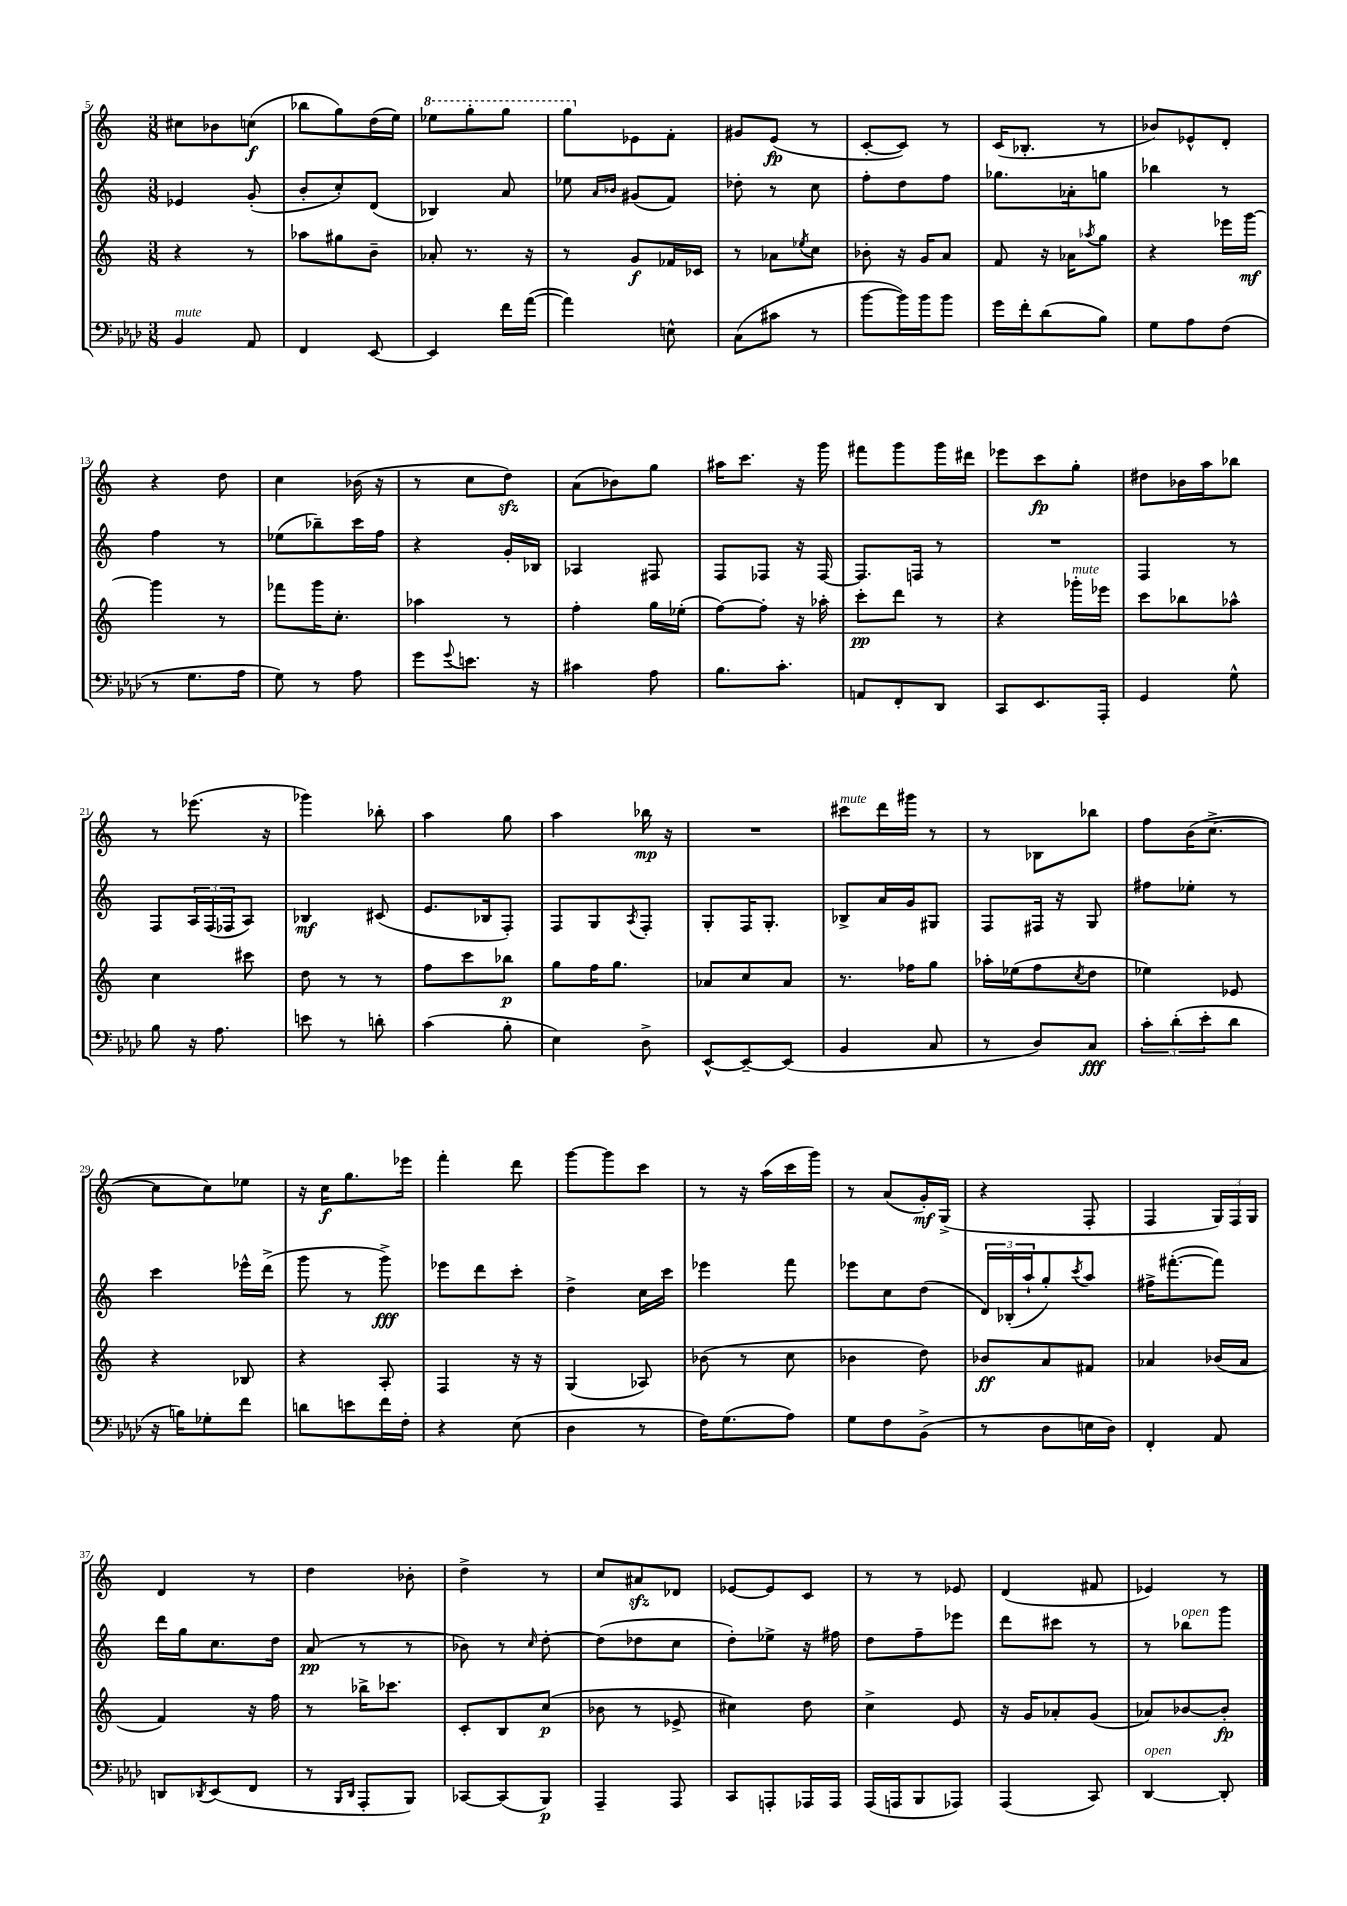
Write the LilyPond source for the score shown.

<<
\new StaffGroup <<
\new Staff = "s0" {
    \clef treble \key c \major \numericTimeSignature \time 3/8
    cis''8 bes'8 c''8\f( |
    bes''8 g''8) d''16( e''16) |
    \ottava #1 ees'''8 g'''8-. g'''8 |
    g'''8 \ottava #0 ees'8 f'8-. |
    gis'8 e'8\fp( r8 |
    c'8~-. c'8) r8 |
    c'16( bes8.-. r8 |
    bes'8) ees'8-^ d'8-. |
    r4 d''8 |
    c''4 bes'16( r16 |
    r8 c''8 d''8\sfz) |
    a'8( bes'8) g''8 |
    ais''16 c'''8. r16 g'''16 |
    fis'''8 g'''8 g'''16 dis'''16 |
    ees'''8 c'''8\fp g''8-. |
    dis''8 bes'16 a''16 bes''8 |
    r8 ees'''8.( r16 |
    ges'''4) bes''8-. |
    a''4 g''8 |
    a''4 bes''16\mp r16 |
    R4. |
    cis'''8^\markup { \italic "mute" } d'''16 gis'''16 r8 |
    r8 bes8 bes''8 |
    f''8 b'16( c''8.~-> |
    c''8 c''8) ees''8 |
    r16 c''16\f g''8. ees'''16 |
    f'''4-. d'''8 |
    g'''8~ g'''8 c'''8 |
    r8 r16 a''16( c'''16 g'''16) |
    r8 a'8( g'16-.\mf) g16->( |
    r4 f8-. |
    f4 \tuplet 3/2 { g16) f16 g16 } |
    d'4 r8 |
    d''4 bes'8-. |
    d''4-> r8 |
    c''8 ais'8\sfz des'8 |
    ees'8~ ees'8 c'8 |
    r8 r8 ees'8 |
    d'4( fis'8 |
    ees'4) r8 \bar "|." |
}
\new Staff = "s1" {
    \clef treble \key c \major \numericTimeSignature \time 3/8
    ees'4 g'8-.( |
    b'8-. c''8-.) d'8( |
    bes4) a'8 |
    ees''8 \grace { a'16 bes'16 } gis'8( f'8) |
    des''8-. r8 c''8 |
    f''8-. d''8 f''8 |
    ges''8. aes'16-. g''8 |
    bes''4 r8 |
    f''4 r8 |
    ees''8( bes''8--) c'''16 f''16 |
    r4 g'16-. bes16 |
    aes4 fis8 |
    f8 fes8 r16 fes16~ |
    fes8. f16 r8 |
    R4. |
    f4 r8 |
    f8 \tuplet 3/2 { a16 f16( fes16 } a8) |
    bes4\mf cis'8( |
    e'8. bes16 f8-.) |
    f8 g8 \acciaccatura { a8 } f8-. |
    g8-. f16 g8.-. |
    bes8-> a'16 g'16 gis8 |
    f8 fis16 r16 g8 |
    fis''8 ees''8-. r8 |
    c'''4 ees'''16-^ d'''16->( |
    g'''8 r8 g'''8->\fff) |
    ees'''8 d'''8 c'''8-. |
    d''4-> c''16 c'''16 |
    ees'''4 f'''8 |
    ees'''8 c''8 d''8( |
    \tuplet 3/2 { d'16) bes16-.( a''16-! } g''8-.) \acciaccatura { c'''8 } a''8 |
    fis''16-> fis'''8.~-.( fis'''8) |
    d'''16 g''16 c''8. d''16 |
    a'8\pp( r8 r8 |
    bes'8) r8 \grace { c''16 } d''8~-. |
    d''8( des''8 c''8 |
    d''8-.) ees''8-> r16 fis''16 |
    d''8 f''8-- ees'''8 |
    d'''8 cis'''8 r8 |
    r8 bes''8^\markup { \italic "open" } g'''8 \bar "|." |
}
\new Staff = "s2" {
    \clef treble \key c \major \numericTimeSignature \time 3/8
    r4 r8 |
    aes''8 gis''8 b'8-- |
    aes'8-. r8. r16 |
    r8 g'8\f fes'16 ces'16 |
    r8 aes'8 \acciaccatura { ees''8 } c''8 |
    bes'8-. r16 g'16 a'8 |
    f'8 r16 aes'16 \acciaccatura { aes''8 } g''8 |
    r4 ees'''16 g'''16~\mf |
    g'''4 r8 |
    fes'''8 g'''16 c''8.-. |
    aes''4 r8 |
    f''4-. g''16 ees''16-.( |
    f''8~) f''8-. r16 aes''16-. |
    c'''8-.\pp d'''8 r8 |
    r4 ges'''16-.^\markup { \italic "mute" } ees'''16 |
    c'''8 bes''8 aes''8-^ |
    c''4 cis'''8 |
    d''8 r8 r8 |
    f''8 c'''8 bes''8\p |
    g''8 f''16 g''8. |
    aes'8 c''8 aes'8 |
    r8. fes''16 g''8 |
    aes''16-. ees''16( f''8 \acciaccatura { c''8 } d''8 |
    ees''4) ees'8 |
    r4 bes8 |
    r4 a8-. |
    f4 r16 r16 |
    g4( aes8) |
    bes'8( r8 c''8 |
    bes'4 d''8) |
    bes'8\ff a'8 fis'8 |
    aes'4 bes'16( aes'16 |
    f'4) r16 f''16 |
    r8 bes''16-> ces'''8. |
    c'8-. b8 c''8\p( |
    bes'8 r8 ees'8-> |
    cis''4) d''8 |
    c''4-> e'8 |
    r16 g'16 aes'8-. g'8( |
    aes'8) bes'8~ bes'8-.\fp \bar "|." |
}
\new Staff = "s3" {
    \clef bass \key aes \major \numericTimeSignature \time 3/8
    bes,4^\markup { \italic "mute" } aes,8 |
    f,4 ees,8~ |
    ees,4 f'16 aes'16~( |
    aes'4) e8-^ |
    c8( cis'8 r8 |
    bes'8~ bes'16) bes'16 bes'8 |
    g'16 f'16-. des'8( bes8) |
    g8 aes8 f8( |
    r8 g8. aes16 |
    g8) r8 aes8 |
    g'8 \appoggiatura { g'8 } e'8. r16 |
    cis'4 aes8 |
    bes8. c'8.-. |
    a,8 f,8-. des,8 |
    c,8 ees,8. aes,,16-. |
    g,4 g8-^ |
    bes8 r16 aes8. |
    e'8 r8 d'8-. |
    c'4( bes8-. |
    ees4) des8-> |
    ees,8~-^ ees,8~-- ees,8( |
    bes,4 c8 |
    r8 des8) c8\fff |
    \tuplet 3/2 { c'8-. des'8-.( ees'8-. } des'8 |
    r16 b16) ges8-. f'8 |
    d'8 e'8 f'16 f16-. |
    r4 ees8( |
    des4 r8 |
    f16) g8.( aes8) |
    g8 f8 bes,8->( |
    r8 des8 e16 des16) |
    f,4-. aes,8 |
    d,8 \acciaccatura { des,8 } ees,8( f,8 |
    r8 \grace { bes,,16 des,16 } aes,,8-. bes,,8) |
    ces,8~ ces,8( bes,,8\p) |
    aes,,4-- aes,,8 |
    c,8 a,,8-. aes,,16 aes,,16 |
    aes,,16( a,,16 bes,,8 aes,,8) |
    aes,,4( c,8) |
    des,4~^\markup { \italic "open" } des,8-. \bar "|." |
}
>>
>>
\layout { \context { \Score currentBarNumber = #5 } }
